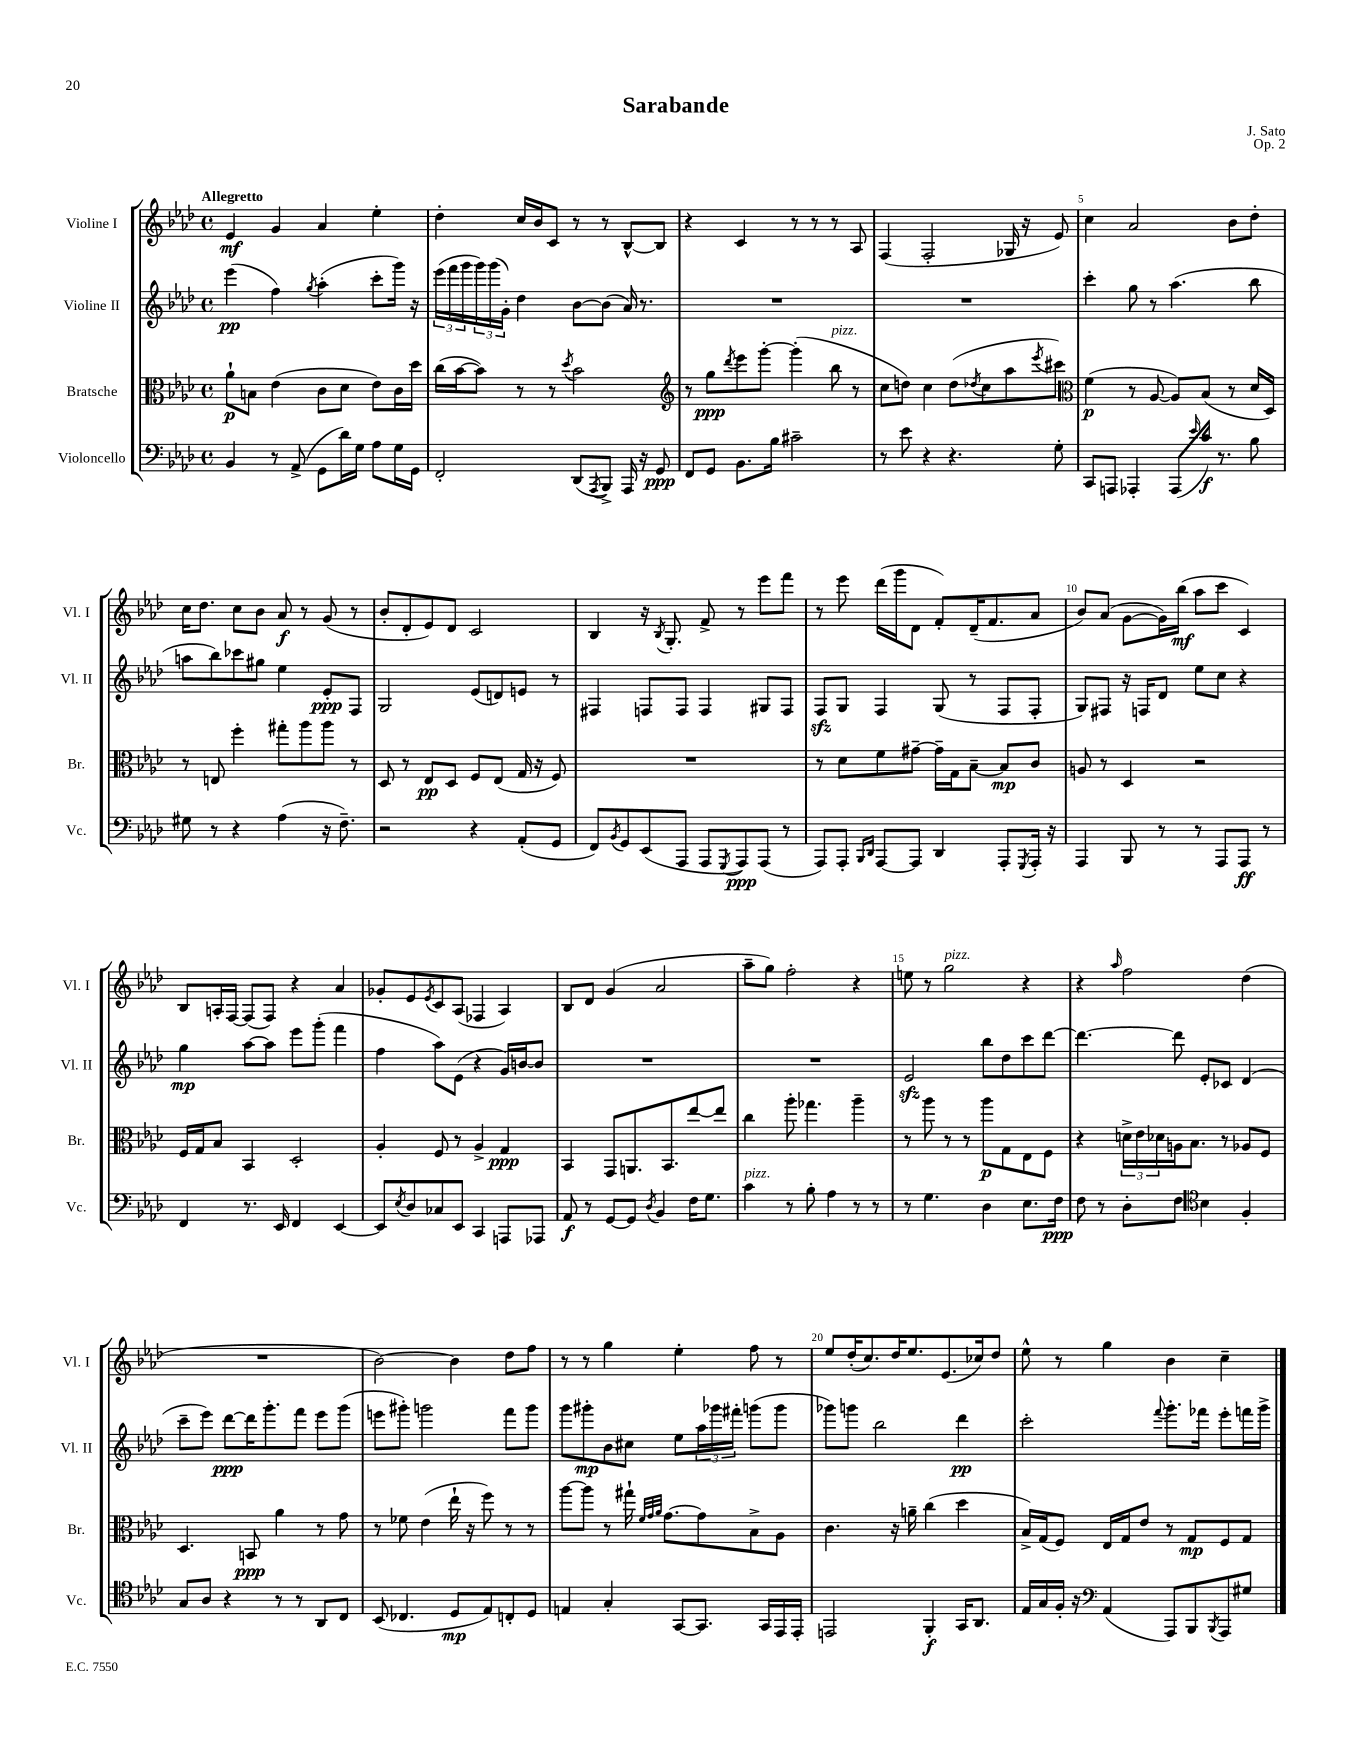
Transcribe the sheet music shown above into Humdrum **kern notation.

**kern	**kern	**kern	**kern
*staff4	*staff3	*staff2	*staff1
*clefF4	*clefC3	*clefG2	*clefG2
*k[b-e-a-d-]	*k[b-e-a-d-]	*k[b-e-a-d-]	*k[b-e-a-d-]
*M4/4	*M4/4	*M4/4	*M4/4
*met(c)	*met(c)	*met(c)	*met(c)
4BB-	8a-`	(4eee-	4e-
.	8B	.	.
8r	(4e-	4ff)	4g
(8AA-^	.	.	.
.	.	8qgg	.
8GG	8c	(4aa-'	4a-
16d-)	8d-	.	.
16G	.	.	.
8A-	8e-)	8ccc'	4ee-'
16G	16c	16ggg)	.
16GG	16dd-	16r	.
=	=	=	=
2FF'	(16cc	(24eee-	4dd-'
.	.	24fff	.
.	[16b-	.	.
.	.	24ggg	.
.	8b-])	24ggg)	.
.	.	(24ggg	.
.	.	24g')	.
.	8r	4dd-	16cc
.	.	.	16b-
.	8r	.	8c
.	8qdd-	.	.
(8DD-	2b-	[8b-	8r
8qAAA-	.	.	.
8BBB-^)	.	(8b-]	8r
16AAA-	.	16a-)	[8B-^^
16r	.	8.r	.
8GG	.	.	8B-]
=	=	=	=
*	*clefG2	*	*
8FF	8r	1r	4r
8GG	8gg	.	.
.	8qddd-	.	.
8.BB-	8eee-	.	4c
.	[8ggg'	.	.
16B-	.	.	.
2c#~	(4ggg']	.	8r
.	.	.	8r
.	8bb-	.	8r
.	8r	.	8A-
=	=	=	=
8r	8cc	1r	(4F
8e-	8dd)	.	.
4r	4cc	.	2F'
4.r	(8dd	.	.
.	8qdd-	.	.
.	8cc	.	.
.	8aa-	.	16G-
.	.	.	16r
.	8qeee-	.	.
8G'	8ccc#)	.	8e-)
=	=	=	=
*	*clefC3	*	*
8CC	(4f	4ccc'	4cc
8AAA	.	.	.
4AAA-'	8r	8gg	2a-
.	[8A-	8r	.
(8AAA-	8A-])	(4.aa-	.
16qqe-	.	.	.
16c)	(8B-	.	.
8.r	.	.	.
.	8r	.	8b-
8B-	16d-	8bb-	8dd-'
.	16D-)	.	.
=	=	=	=
8G#	8r	8aa	16cc
.	.	.	8.dd-
8r	8E	8bb-)	.
4r	4ff'	8ccc-	8cc
.	.	8gg#	8b-
(4A-	8gg#'	4ee-	8a-
.	8aa-	.	8r
16r	8aa-	8e-'	(8g
8.F~)	.	.	.
.	8r	8F	8r
=	=	=	=
2r	8D-	2G	8b-'
.	8r	.	8d-'
.	8E-	.	8e-)
.	8D-	.	8d-
4r	8F	(8e-	2c
.	(8E-	8d)	.
(8AA-'	16G	8e	.
.	16r	.	.
8GG	8F)	8r	.
=	=	=	=
8FF)	1r	4F#	4B-
8qBB-	.	.	.
8GG	.	.	.
(8EE-	.	8F	16r
.	.	.	8qB-
.	.	.	8.G'
8AAA-	.	8F	.
8AAA-	.	4F	8f^
8qGGG	.	.	.
8AAA-)	.	.	8r
(8AAA-	.	8G#	8eee-
8r	.	8F	8fff
=	=	=	=
8AAA-)	8r	8F	8r
8AAA-'	8d-	8G	8eee-
16qqBBB-	.	.	.
16qqDD-	.	.	.
[8AAA-	8f	4F	(16ddd-
.	.	.	16ggg
8AAA-]	[8g#~	.	8d-
4DD-	16g#~]	(8G	8f')
.	16G	.	.
.	[8B-~	8r	(16d-~
.	.	.	8.f
8AAA-'	8B-]	8F	.
8qGGG	.	.	.
16AAA-'	8c	8F'	8a-
16r	.	.	.
=	=	=	=
4AAA-	8A	8G)	8b-)
.	8r	8F#	(8a-
8BBB-	4D-	16r	[8g
.	.	16F	.
8r	.	8d-	16g])
.	.	.	(16bb-
8r	2r	8ee-	8aa-
8AAA-	.	8cc	8ccc
8AAA-	.	4r	4c)
8r	.	.	.
=	=	=	=
4FF	16F	4gg	8B-
.	16G	.	.
.	8B-	.	16A'
.	.	.	[16F
8.r	4BB-	[8aa-	(8F]
.	.	8aa-]	8F)
16EE-	.	.	.
4FF	2D-'	8eee-	4r
.	.	(8ggg'	.
[4EE-	.	4fff	4a-
=	=	=	=
8EE-]	4A-'	4ff	8g-'
8qE-	.	.	.
8D-	.	.	8e-
.	.	.	8qe-
8C-	8F	8aa-)	8c
8EE-	8r	(8e-	(8A-
4CC	4A-^	4r	4F-
8AAA	4G	16g)	4A-)
.	.	[16b	.
8AAA-	.	8b]	.
=	=	=	=
8AA-	4BB-	1r	8B-
8r	.	.	8d-
[8GG	8GG	.	(4g
8GG]	8.AA	.	.
8qD-	.	.	.
4BB-	.	.	2a-
.	8.BB-	.	.
16F	[8ee-	.	.
8.G	.	.	.
.	8ee-]	.	.
=	=	=	=
4c	4cc	1r	8aa-~
.	.	.	8gg)
8r	8aa-'	.	2ff'
8B-'	4.gg-	.	.
4A-	.	.	.
8r	4aa-~	.	4r
8r	.	.	.
=	=	=	=
8r	8r	2e-	8ee
4.G	8aa-	.	8r
.	8r	.	2gg
.	8r	.	.
4D-	8aa-	8bb-	.
.	8G	8dd-	.
8.E-	8E-	8ccc	4r
.	8F	[8ddd-	.
16F	.	.	.
=	=	=	=
8F	4r	4.ddd-_	4r
8r	.	.	.
.	.	.	16qqaa-
8D-'	24d^	.	2ff
.	24e-	.	.
.	24d-	.	.
8F	16A	8ddd-]	.
.	8.B-	.	.
*clefC4	*	*	*
4B-	.	8e-'	.
.	8r	8c-	.
4F'	8A-	(4d-	(4dd-
.	8F	.	.
=	=	=	=
8G	4.D-	8ccc~	1r
8A-	.	8eee-)	.
4r	.	[8ddd-	.
.	8BB	16ddd-]	.
.	.	8.ggg'	.
8r	4a-	.	.
8r	.	8fff	.
8AA-	8r	8eee-	.
8C	8g	(8ggg	.
=	=	=	=
(8BB-	8r	8eee	[2b-)
4.C-	8f-	8ggg#')	.
.	(4e-	2ggg	.
8D-	16ee-`	.	4b-]
.	16r	.	.
8E-)	8ff)	.	.
8C'	8r	8fff	8dd-
8D-	8r	8ggg	8ff
=	=	=	=
4E	[8aa-	8ggg	8r
.	8aa-]	8ggg#'	8r
4G'	8r	8b-	4gg
.	16gg#`	8cc#	.
.	32qqf	.	.
.	32qqg	.	.
.	32qqa-	.	.
.	[8.g	.	.
[8GG	.	8ee-	4ee-'
8.GG]	8g]	24aa-	.
.	.	24ggg-	.
.	.	24fff#'	.
.	8B-^	(8ggg	8ff
16GG	.	.	.
16EE-	8A-	8ggg	8r
16EE-'	.	.	.
=	=	=	=
2EE	4.c	8ggg-)	8ee-
.	.	8ggg	(16dd-'
.	.	.	8.cc)
.	.	2bb-	.
.	16r	.	16dd-
.	16a~	.	8.ee-
4FF'	(4cc	.	.
.	.	.	(8.e-
16GG	4dd-	4ddd-	.
8.AA-	.	.	16cc-)
.	.	.	8dd-
=	=	=	=
16E-	16B-^)	2ccc'	8ee-^^
16G	(16G	.	.
16F'	8F)	.	8r
16r	.	.	.
*clefF4	*	*	*
(4AA-	16E-	.	4gg
.	16G	.	.
.	8e-	.	.
.	.	8qqfff	.
8AAA-)	8r	8.ggg'	4b-
8BBB-	8G	.	.
.	.	16fff-	.
8qBBB-	.	.	.
8AAA-	8F	8eee-'	4cc~
8G#	8G	16fff	.
.	.	16ggg^	.
==	==	==	==
*-	*-	*-	*-
